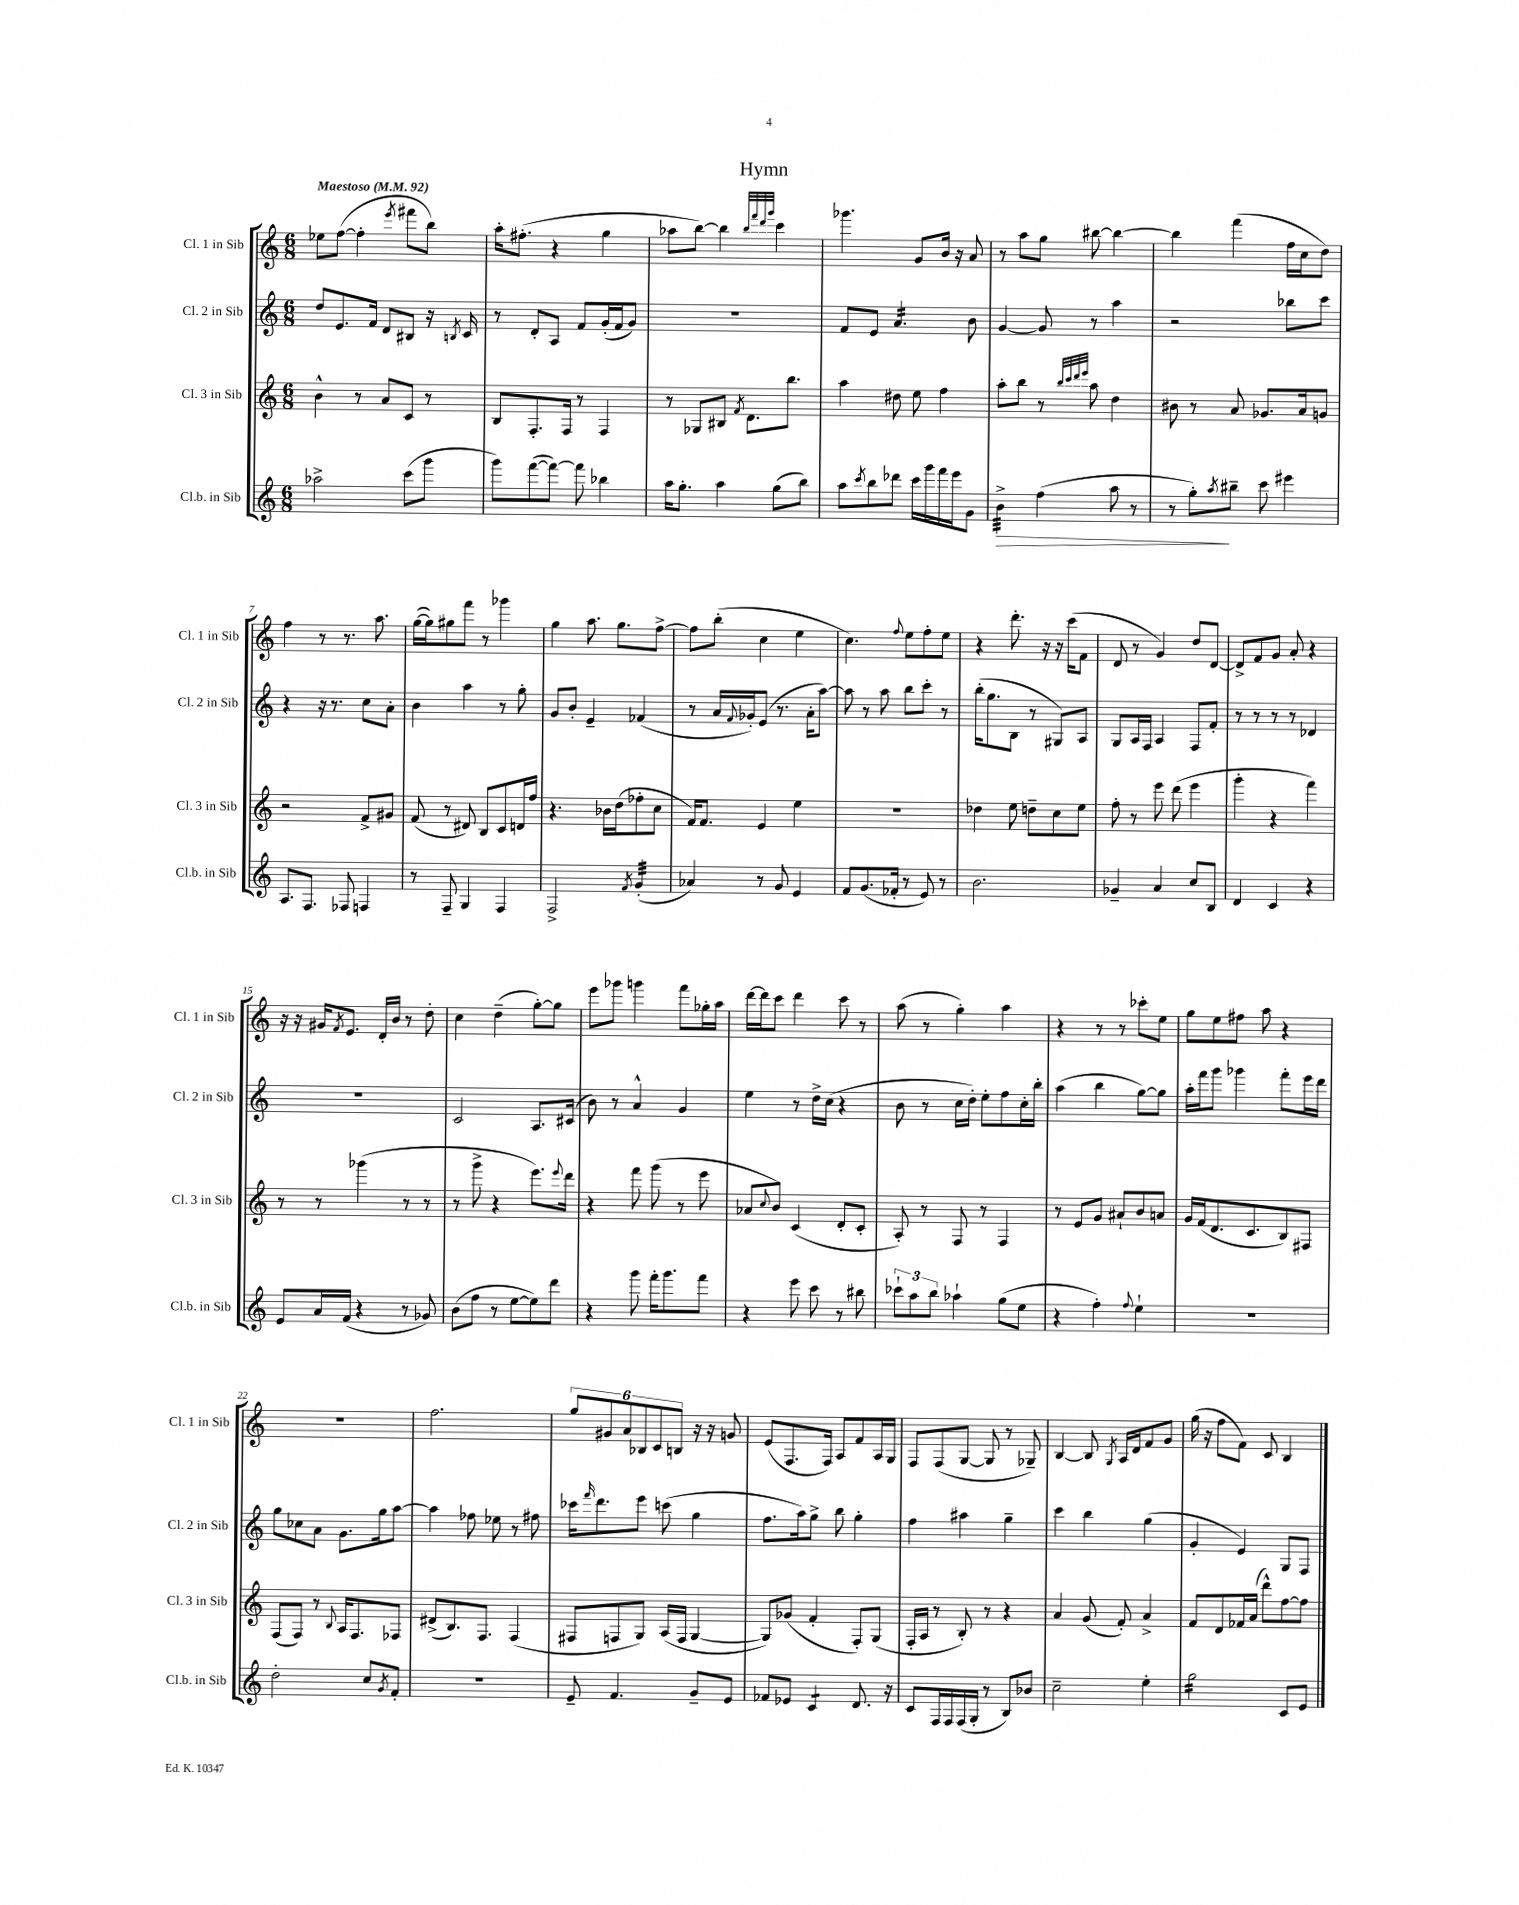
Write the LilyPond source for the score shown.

\header { title = "Hymn" }
<<
\new StaffGroup <<
\new Staff = "s0" \with { instrumentName = "Cl. 1 in Sib" shortInstrumentName = "Cl. 1 in Sib" } {
    \clef treble \key c \major \numericTimeSignature \time 6/8 \tempo "Maestoso" 4 = 92
    ees''8 f''8~( f''4-. \acciaccatura { e'''8 } fis'''8 b''8) |
    a''16-. fis''8.-.( r4 g''4 |
    aes''8 b''8~) b''4 \grace { b''32 f'''32 d'''32 g'''32 } c'''4 |
    ges'''4. g'8 b'16 r16 a'8 |
    r8 a''8 g''8 bis''8~ bis''4~ |
    bis''4 f'''4( f''16 c''16 d''8) |
    f''4 r8 r8. a''8. |
    g''16~( g''16) gis''8 f'''8 r8 ges'''4 |
    g''4 a''8. g''8. f''8~-> |
    f''8 b''8-.( c''4 e''4 |
    c''4.) \appoggiatura { f''8 } e''8 f''8-. e''8 |
    r4 d'''8.-. r16 r16 c'''16( f'8 |
    d'8 r8 g'4) d''8 d'8~ |
    d'8-> f'8 g'8 a'8-. r4 |
    r16 r16 gis'16 \acciaccatura { f'8 } e'8. d'16-. b'16 r8 d''8-. |
    c''4 d''4--( g''8~-.) g''8 |
    e'''8 ges'''8 g'''4 f'''8 ges''16-. a''16 |
    d'''16~ d'''16 c'''8 d'''4 c'''8 r8 |
    a''8( r8 g''4-.) a''4 |
    r4 r8 r8 ces'''8-. e''8 |
    g''8 e''8 fis''8 a''8 r4 |
    R2. |
    f''2. |
    \tuplet 6/4 { g''8 gis'8 a'8 bes8 c'8 b8 } r16 r16 g'8 |
    e'8( f8. f16) a8 f'8 a16 g16 |
    f8 f8( g8~ g8 r8 ges8--) |
    b4~ b8 \acciaccatura { g8 } a16 d'16 f'8 g'8 |
    g''16( r16 f''8 f'8) c'8 b4 \bar "|." |
}
\new Staff = "s1" \with { instrumentName = "Cl. 2 in Sib" shortInstrumentName = "Cl. 2 in Sib" } {
    \clef treble \key c \major \numericTimeSignature \time 6/8
    d''8 e'8. f'16 d'8 bis8 r16 \acciaccatura { b8 } c'16 |
    r8 d'8-. a8 f'8 g'16-.( f'16 g'8) |
    R2. |
    f'8 e'8 a'4.:16 b'8 |
    g'4~ g'8 r8 a''4 |
    r2 bes''8 c'''8 |
    r4 r16 r8. c''8 a'8-. |
    b'4 a''4 r8 g''8-. |
    g'8 b'8-. e'4-- fes'4( |
    r8 a'16 \appoggiatura { f'8 } ges'16-.) e'8( r8. a'16-. a''8~) |
    a''8 r8 a''8 b''8 c'''8-. r8 |
    b''16-.( g''8. b8 r8 gis8) a8 |
    g8 a16 f16 a4 f8 f'8-. |
    r8 r8 r8 r8 des'4 |
    R2. |
    c'2 a8. cis'16( |
    b'8) r8 a'4-^ g'4 |
    e''4 r8 d''16-> c''16( r4 |
    b'8 r8 c''16 d''16-.) e''8-. f''8 c''16-. b''16-. |
    a''4( b''4 g''8~) g''8 |
    a''16-. f'''16 g'''8 ges'''4 f'''8-. e'''16 d'''16 |
    g''8 ces''8 a'8 g'8. g''16 a''8~ |
    a''4 fes''8 ees''8 r8 fis''8 |
    ces'''16 \grace { f'''16 } d'''8. e'''8 c'''8( g''4 |
    f''8. a''16) g''8-> b''8 g''4-. |
    f''4 ais''4 g''4-- |
    c'''4 b''4 g''4( |
    g'4-. e'4) g8 f8 \bar "|." |
}
\new Staff = "s2" \with { instrumentName = "Cl. 3 in Sib" shortInstrumentName = "Cl. 3 in Sib" } {
    \clef treble \key c \major \numericTimeSignature \time 6/8
    b'4-^ r8 a'8 c'8 r8 |
    b8 f8.-. f16 r8 f4 |
    r8 ges8 bis8 \acciaccatura { f'8 } d'8. b''8. |
    a''4 dis''8 e''8 f''4 |
    a''8-. b''8 r8 \grace { b''32 c'''32 d'''32 e'''32 } a''8 d''4 |
    bis'8 r8 a'8 ges'8. a'16 g'8 |
    r2 f'8-> gis'8 |
    f'8( r8 dis'8) b8 c'8 d'16 f''16 |
    r4. bes'16 d''16( fes''8-. c''8 |
    f'16) f'8. e'4 e''4 |
    R2. |
    des''4 e''8 d''8-- c''8 e''8 |
    f''8-. r8 e'''8 d'''8( e'''4 |
    g'''4-. r4 f'''4) |
    r8 r8 ges'''4( r8 r8 |
    r8 g'''8-> r4 e'''8.) \appoggiatura { e'''8 } d'''16 |
    r4 f'''8 g'''8( r8 e'''8 |
    aes'8 \appoggiatura { c''8 } b'8) c'4( d'8-. c'8-. |
    a8-.) r8 f8 r8 f4 |
    r8 e'8 g'8 ais'8-! b'8 a'8 |
    g'16 f'16( d'8. c'8. b8) fis8 |
    f8( f8) r8 \appoggiatura { b8 } a16 f8. fes8 |
    dis'8->( b8.) f8. f4( |
    fis8 f8 g8) a16( f16 g4~ |
    g8) ges'8( f'4-. f8-.) g8( |
    f16-. a16 r8 b8-.) r8 r4 |
    a'4 g'8( f'8-.) a'4-> |
    f'8 d'8 fes'16 a'16( d'''8-^) f''8~ f''8 \bar "|." |
}
\new Staff = "s3" \with { instrumentName = "Cl.b. in Sib" shortInstrumentName = "Cl.b. in Sib" } {
    \clef treble \key c \major \numericTimeSignature \time 6/8
    aes''2-> c'''8( g'''8 |
    g'''8) f'''8~( f'''8~) f'''8 bes''4 |
    a''16 g''8.-. a''4 g''8( b''8) |
    a''8 \acciaccatura { c'''8 } b''8 des'''8 c'''16 g'''16 f'''16 e'''16 g'8 |
    b'4:32->\> f''4( a''8 r8 |
    r8 g''8-.\!) \acciaccatura { a''8 } bis''8-- c'''8 eis'''4 |
    a8. f8. fes8 f4 |
    r8 f8-- g4 f4 |
    f2-> \acciaccatura { f'8 } g'4:32-.( |
    aes'4) r8 g'8 e'4 |
    f'8 g'8.( fes'16-. r8 e'8) r8 |
    b'2. |
    ges'4-- a'4 c''8 b8 |
    d'4 c'4 r4 |
    e'8 a'16 f'16( r4 r8 ges'8) |
    b'8( f''8 r8 e''8~ e''8) d'''8 |
    r4 g'''8 f'''16-. g'''8. f'''8 |
    r4 e'''8 c'''8 r8 bis''8 |
    \tuplet 3/2 { ces'''8-! a''8 b''8 } aes''4-! g''8( e''8 |
    r4 f''4-.) \appoggiatura { f''8 } e''4-! |
    R2. |
    d''2-. c''8 \acciaccatura { g'8 } f'8-. |
    R2. |
    e'8-- f'4. g'8-- e'8 |
    fes'8 ees'8 c'4:8 d'8. r16 |
    c'8 f16 f16 f16( g16-. r8 b8) bes'8 |
    c''2-- e''4-. |
    g''2:16 c'8 e'8 \bar "|." |
}
>>
>>
